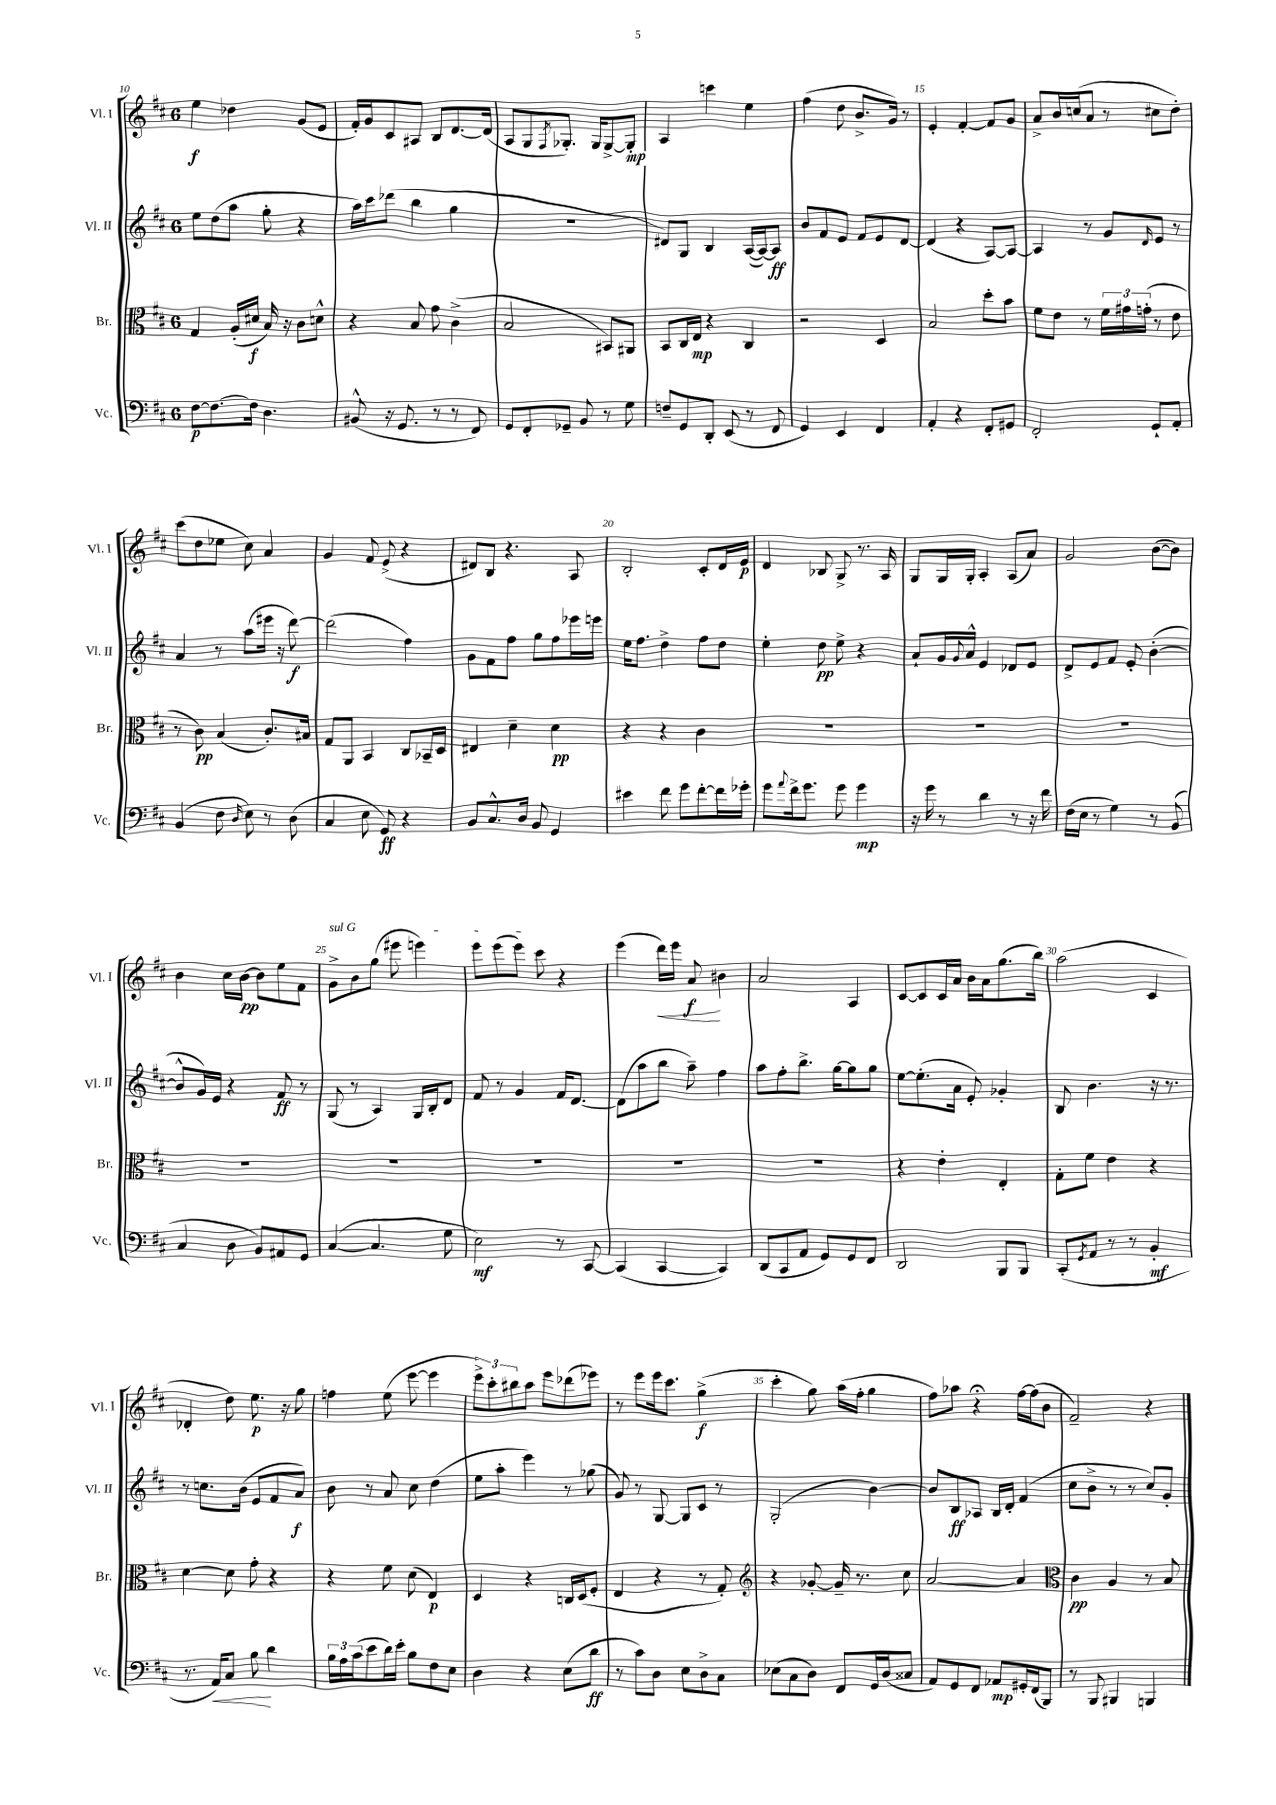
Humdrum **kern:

**kern	**kern	**kern	**kern
*staff4	*staff3	*staff2	*staff1
*clefF4	*clefC3	*clefG2	*clefG2
*k[f#c#]	*k[f#c#]	*k[f#c#]	*k[f#c#]
*M6/8	*M6/8	*M6/8	*M6/8
[8F#	4G	8ee	4ee
8.F#_	.	(8dd	.
.	(16A'	8aa	4dd-
16F#]	16d#	.	.
4.D	16B)	8gg'	.
.	16r	.	.
.	8c#	4r	(8g
.	8d^^	.	8e
=	=	=	=
(8BB#^^	4r	16aa)	16f#')
.	.	16ccc#	16g
16r	.	(8ddd-	8c#
8.GG	.	.	.
.	8B	4bb	8A#
8r	8g	.	8B
8r	(4c#^	4gg	[8.d
8FF#)	.	.	.
.	.	.	(16d]
=	=	=	=
8GG	2B	2.r	8A
8FF#'	.	.	8G
.	.	.	8qF#
8GG-~	.	.	8.G-')
8BB	.	.	.
.	.	.	16G-
8r	8BB#)	.	[8G-^
8G	8AA#	.	8G-']
=	=	=	=
8F~	8BB	8d#)	4A
8GG	16C#	8G	.
.	16E	.	.
8DD'	4r	4B	4ccc
(8EE	.	.	.
8r	4C#	([16A	4ee
.	.	16A_)	.
8FF#	.	8A]	.
=	=	=	=
4GG)	2r	8b	(4ff#
.	.	8f#	.
4EE	.	8e	8dd
.	.	8f#	8.b^
4FF#	4D	8e	.
.	.	.	16g)
.	.	[8d	8r
=	=	=	=
4AA'	2B	(4d]	4e'
4r	.	4r	[4f#'
8FF#'	8dd'	[8A)	8f#]
8GG#	8b	8A_	8g
=	=	=	=
2FF#'	8f#	4A]	8a^
.	8e	.	16b
.	.	.	(16cc
.	8r	8r	8a
.	24f#	8g	8r
.	24g#	.	.
.	(24g'	.	.
.	.	16qqd	.
8GG`	8r	8e	8cc#
8AA'	8e	8r	8dd')
=	=	=	=
(4BB	8r	4a	(8ccc#
.	8c#)	.	8dd
8F#	(4B	8r	8ee-
16qqD	.	.	.
8E)	.	(8aa	8cc#)
8r	8.c#')	16eee#	4a
.	.	16r	.
(8D	.	[8ddd)	.
.	16B#	.	.
=	=	=	=
4C#	8G	(2ddd]	4g
.	8AA	.	.
8E	4BB	.	8f#
8GG)	.	.	(8e^
4r	8C#	4ff#)	4r
.	16BB-~	.	.
.	16D	.	.
=	=	=	=
8BB	4E#	8g	8d#)
8.C#^^	.	8f#	8B
.	4d~	8ff#	4.r
16D	.	.	.
8BB	.	8gg	.
4GG	4d	8ff#	.
.	.	16eee-	8A
.	.	16eee	.
=	=	=	=
4e#	4r	16ee	2B'
.	.	8.ff#	.
8f#	4r	4dd^	.
8g	.	.	.
[8f#'	4c#	8ff#	8c#'
16f#]	.	8dd	16d
16g-'	.	.	16e
=	=	=	=
8g	2.r	4ee'	4d
8qqa	.	.	.
16f#^	.	.	.
8.g	.	.	.
.	.	8dd	8B-
8g	.	8ee^	8G^
4g	.	4r	8.r
.	.	.	16A
=	=	=	=
16r	2.r	8a`	8G
16g	.	.	.
8r	.	16g	16G
.	.	8qqg	.
.	.	16a^^	16G'
4d	.	4e	4A'
8r	.	8d-	(8A
16r	.	8e	8a)
16f#	.	.	.
=	=	=	=
(16F#	2.r	8d^	2g
16E	.	.	.
8r	.	8e	.
4G)	.	8f#	.
.	.	8e'	.
8r	.	([4b'	([8b
(8BB	.	.	8b])
=	=	=	=
4C#	2.r	8b^^]	4b
.	.	16g)	.
.	.	16e	.
8D	.	4r	16cc#
.	.	.	[16b
8BB)	.	.	8b]
8AA#	.	8f#	8ee
8GG	.	8r	8f#
=	=	=	=
([4C#	2.r	(8G	8g^
.	.	8r	8b
4.C#]	.	4A)	(8gg
.	.	.	8eee#
.	.	16G	4eee)
.	.	16B'	.
8G	.	8d	.
=	=	=	=
2E)	2.r	8f#	8eee
.	.	8r	(8eee
.	.	4g	8eee)
.	.	.	8ccc#
8r	.	16f#	4r
.	.	[8.d	.
[8CC#	.	.	.
=	=	=	=
(4CC#]	2.r	(8d]	(4eee
.	.	8aa	.
[4CC#	.	8bb	16ddd)
.	.	.	16eee
.	.	8aa~)	8a
4CC#])	.	4ff#	4b#
=	=	=	=
(8DD	2.r	8aa	2a
8CC#	.	8ff#'	.
8AA	.	8.bb^	.
8GG)	.	.	.
.	.	[16gg	.
8GG	.	8gg]	4A
8FF#	.	8gg	.
=	=	=	=
2DD	4r	[8ee	[8c#
.	.	(8.ee']	8c#]
.	4e'	.	16c#
.	.	16a	16a
.	.	8e')	16b
.	.	.	16a
8BBB	4E'	4g-'	(8.gg
8BBB	.	.	.
.	.	.	16bb)
=	=	=	=
(8CC#'	8G'	8B	(2aa
8qGG	.	.	.
8AA	8f#	4.b	.
8r	4e	.	.
8r	.	.	.
4BB'	4r	16r	4c#
.	.	8.r	.
=	=	=	=
8.r	[4d	8r	4d-'
.	.	8.cc	.
16AA)	.	.	.
8C#	8d]	.	8dd)
.	.	(16b	.
8B	8g'	8e	8.ee
4d	4r	8f#	.
.	.	.	16r
.	.	8a)	8gg
=	=	=	=
24B	4r	8b	4ff
24A	.	.	.
(24c#	.	.	.
8e	.	8r	.
16d)	8f#	8a	(8ee
16e'	.	.	.
8B	(8d	8cc#	[8eee
8F#	4E)	(4dd	4eee]
8E	.	.	.
=	=	=	=
4D	4D	8ee	12eee^)
.	.	.	12ccc#'
.	.	8aa'	.
.	.	.	12bb#
4r	4r	4eee)	8aa
.	.	.	8eee
(8E	16C	8r	(8ddd-
.	(16D	.	.
8d	8F#'	(8gg-	8eee-)
=	=	=	=
8r	4E	8g)	8r
8c#)	.	8r	8eee
8D	4r	[8G	16eee
.	.	.	8.ccc#
8E	.	8G]	.
8D^	8r	8c#	(4gg^
8C#	8G')	8r	.
=	=	=	=
*	*clefG2	*	*
(8E-	4r	(2G'	4ccc#'
8C#	.	.	.
8D)	[8g-'	.	8gg)
8FF#	16g-~]	.	(16aa
.	8.r	.	16ff#'
16GG	.	[4b)	4gg
(16D	.	.	.
8C##	8cc#	.	.
=	=	=	=
8AA)	[2a	8b]	8ff#)
8GG	.	8B	8aa-
8FF#	.	8A-	4r;
8AA-	.	16B	.
.	.	16d'	.
16GG#'	4a]	(4f#	[16ff#
(16FF#	.	.	(16ff#]
8BBB)	.	.	8b
=	=	=	=
*	*clefC3	*	*
8r	4c#	8cc#	2f#~)
8BBB	.	8b^	.
4BBB#	4A	8r	.
.	.	8r	.
4BBB	8r	8cc#)	4r
.	8B	8g'	.
==	==	==	==
*-	*-	*-	*-
